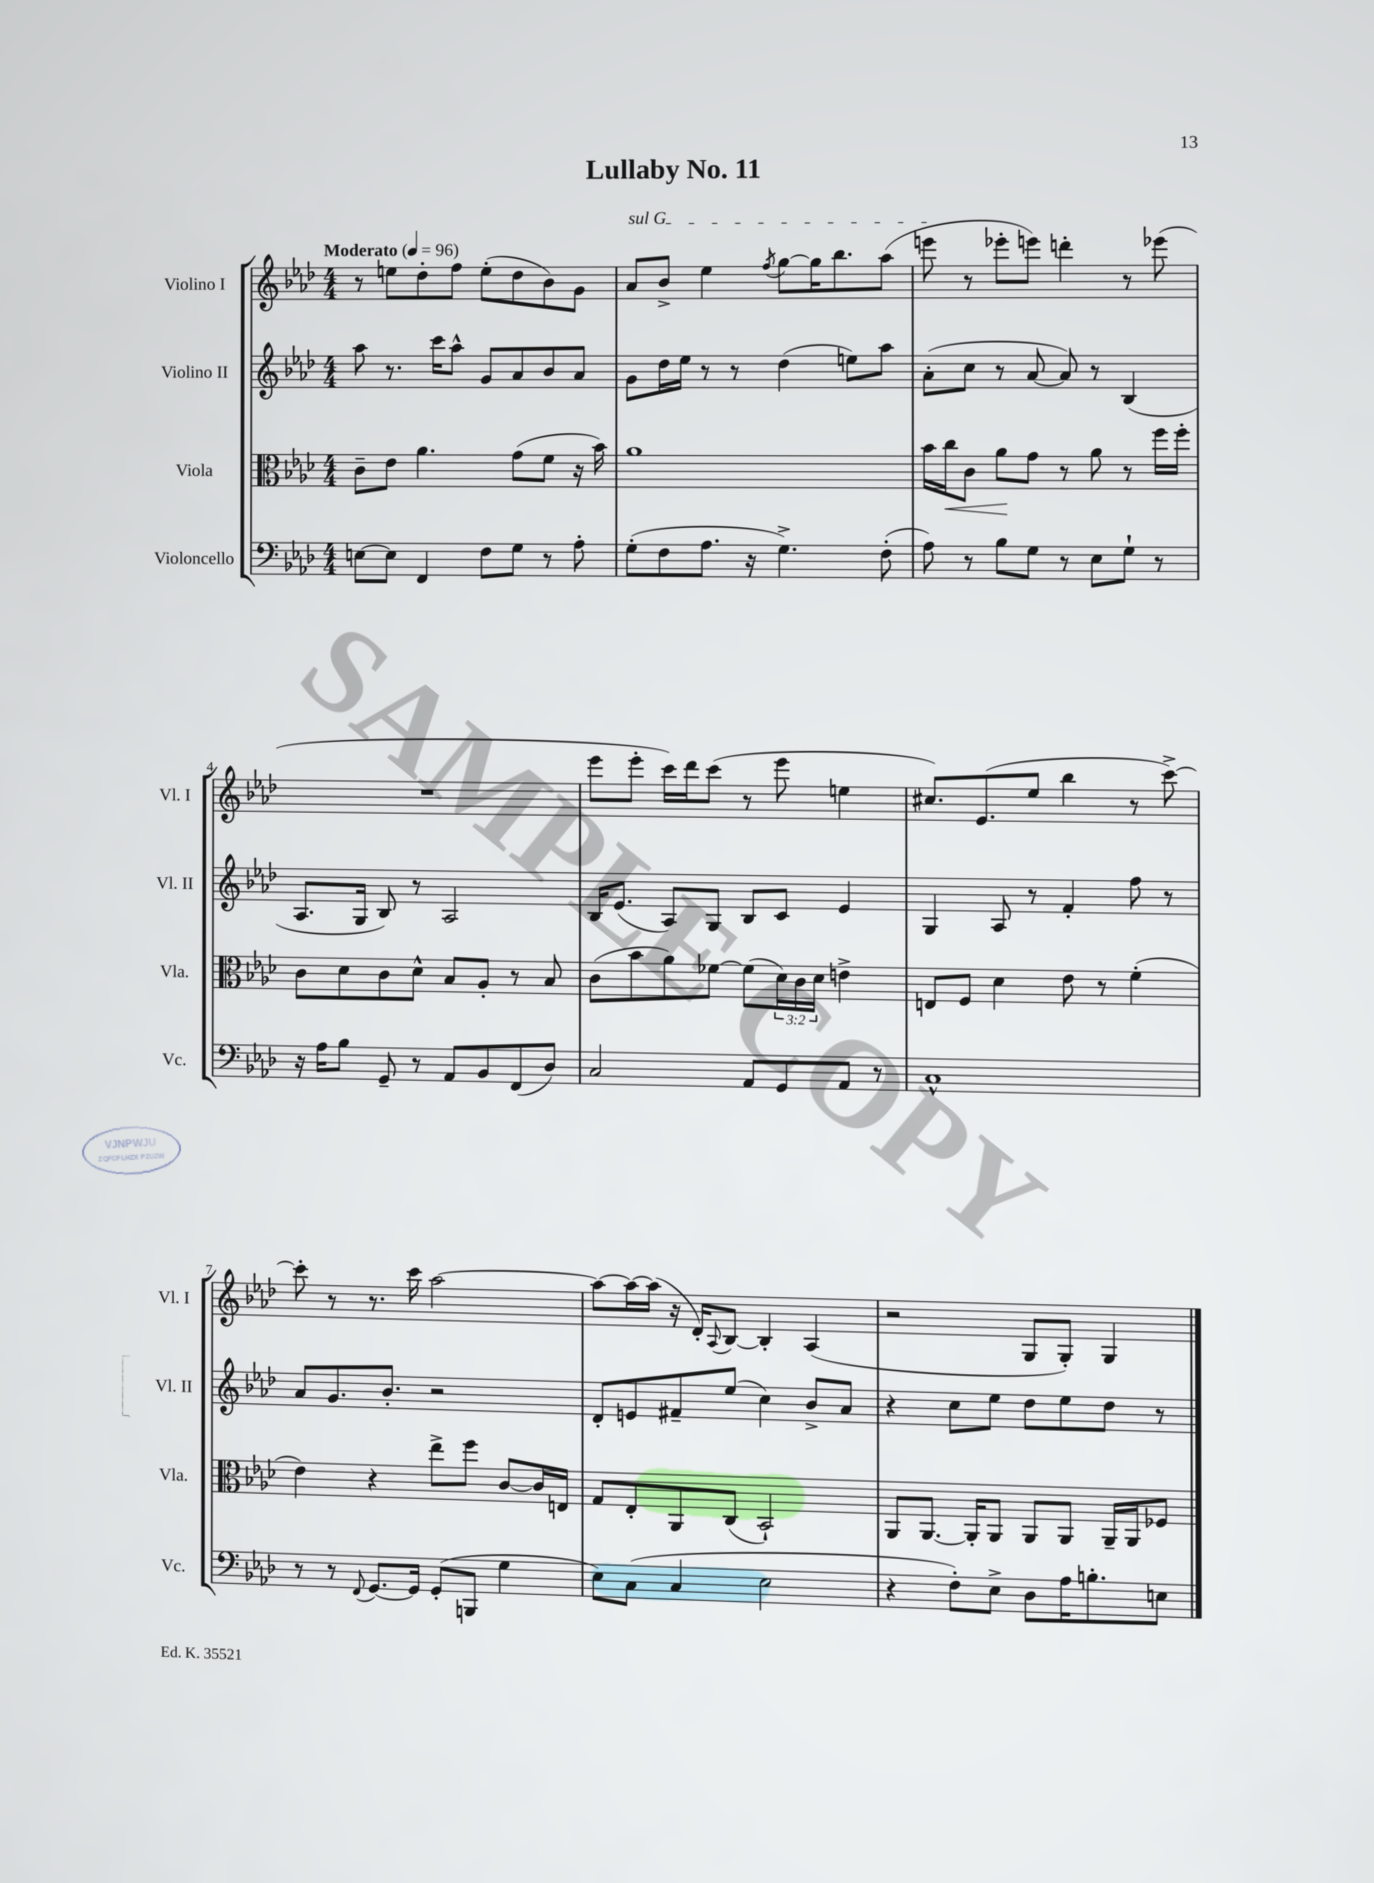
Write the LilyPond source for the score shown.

\header { title = "Lullaby No. 11" }
<<
\new StaffGroup <<
\new Staff = "s0" \with { instrumentName = "Violino I" shortInstrumentName = "Vl. I" } {
    \clef treble \key aes \major \numericTimeSignature \time 4/4 \tempo "Moderato" 4 = 96
    r8 e''8 des''8-. f''8 e''8-.( des''8 bes'8) g'8 |
    \once \override TextSpanner.bound-details.left.text = \markup { \italic "sul G" } aes'8\startTextSpan bes'8-> ees''4 \acciaccatura { f''8 } g''8~ g''16 bes''8. aes''8( |
    e'''8\stopTextSpan r8 ees'''8-. e'''8) d'''4-. r8 ees'''8( |
    R1 |
    ees'''8 ees'''8-. c'''16) des'''16 c'''8( r8 ees'''8 e''4 |
    cis''8.) ees'8.( ees''8 bes''4 r8 c'''8~->) |
    c'''8-. r8 r8. c'''16 aes''2~ |
    aes''8~ aes''16~ aes''16( r16 des'16-.) \appoggiatura { aes8 } bes8~ bes4-. aes4( |
    r2 g8 g8-.) g4 \bar "|." |
}
\new Staff = "s1" \with { instrumentName = "Violino II" shortInstrumentName = "Vl. II" } {
    \clef treble \key aes \major \numericTimeSignature \time 4/4
    aes''8 r8. c'''16 aes''8-^ g'8 aes'8 bes'8 aes'8 |
    g'8 des''16 ees''16 r8 r8 des''4( e''8) aes''8 |
    aes'8-.( c''8 r8 aes'8~ aes'8) r8 bes4( |
    aes8. g16 bes8) r8 aes2 |
    bes16 ees'8.( aes8) g8 bes8 c'8 ees'4 |
    g4 aes8 r8 f'4-. f''8 r8 |
    aes'8 g'8. bes'8.-. r2 |
    des'8-. e'8 fis'8-- ees''8( c''4) bes'8-> aes'8 |
    r4 c''8 ees''8 des''8 ees''8 des''8 r8 \bar "|." |
}
\new Staff = "s2" \with { instrumentName = "Viola" shortInstrumentName = "Vla." } {
    \clef alto \key aes \major \numericTimeSignature \time 4/4 \override Staff.TupletNumber.text = #tuplet-number::calc-fraction-text
    c'8-- ees'8 aes'4. g'8( f'8 r16 bes'16) |
    aes'1 |
    bes'16 c''16\< c'8 aes'8\! g'8 r8 aes'8 r8 f''16 f''16-. |
    c'8 des'8 c'8 des'8-^ bes8 aes8-. r8 bes8 |
    c'8( bes'8 aes'8) fes'8~ fes'8( \tuplet 3/2 { des'16) c'16 des'16 } e'4-> |
    e8 f8 des'4 ees'8 r8 f'4-.( |
    ees'4) r4 ees''8-> f''8 c'8~ c'16 e16 |
    g8 ees8-. aes,8 c8( bes,2-!) |
    aes,8 aes,8.~ aes,16-. aes,8 aes,8 aes,8 aes,16-- aes,16 fes8 \bar "|." |
}
\new Staff = "s3" \with { instrumentName = "Violoncello" shortInstrumentName = "Vc." } {
    \clef bass \key aes \major \numericTimeSignature \time 4/4
    e8~ e8 f,4 f8 g8 r8 aes8-. |
    g8-.( f8 aes8. r16 g4.->) f8-.( |
    aes8) r8 bes8 g8 r8 ees8 g8-! r8 |
    r16 aes16 bes8 g,8-- r8 aes,8 bes,8 f,8( des8) |
    c2 aes,8 g,8 aes,8 r8 |
    c1-^ |
    r8 r8 \appoggiatura { f,8 } g,8.~ g,16 g,8-.( b,,8 g4 |
    ees8) c8( c4 ees2 |
    r4 f8-.) ees8-> des8 aes16 b8.-. e8 \bar "|." |
}
>>
>>
